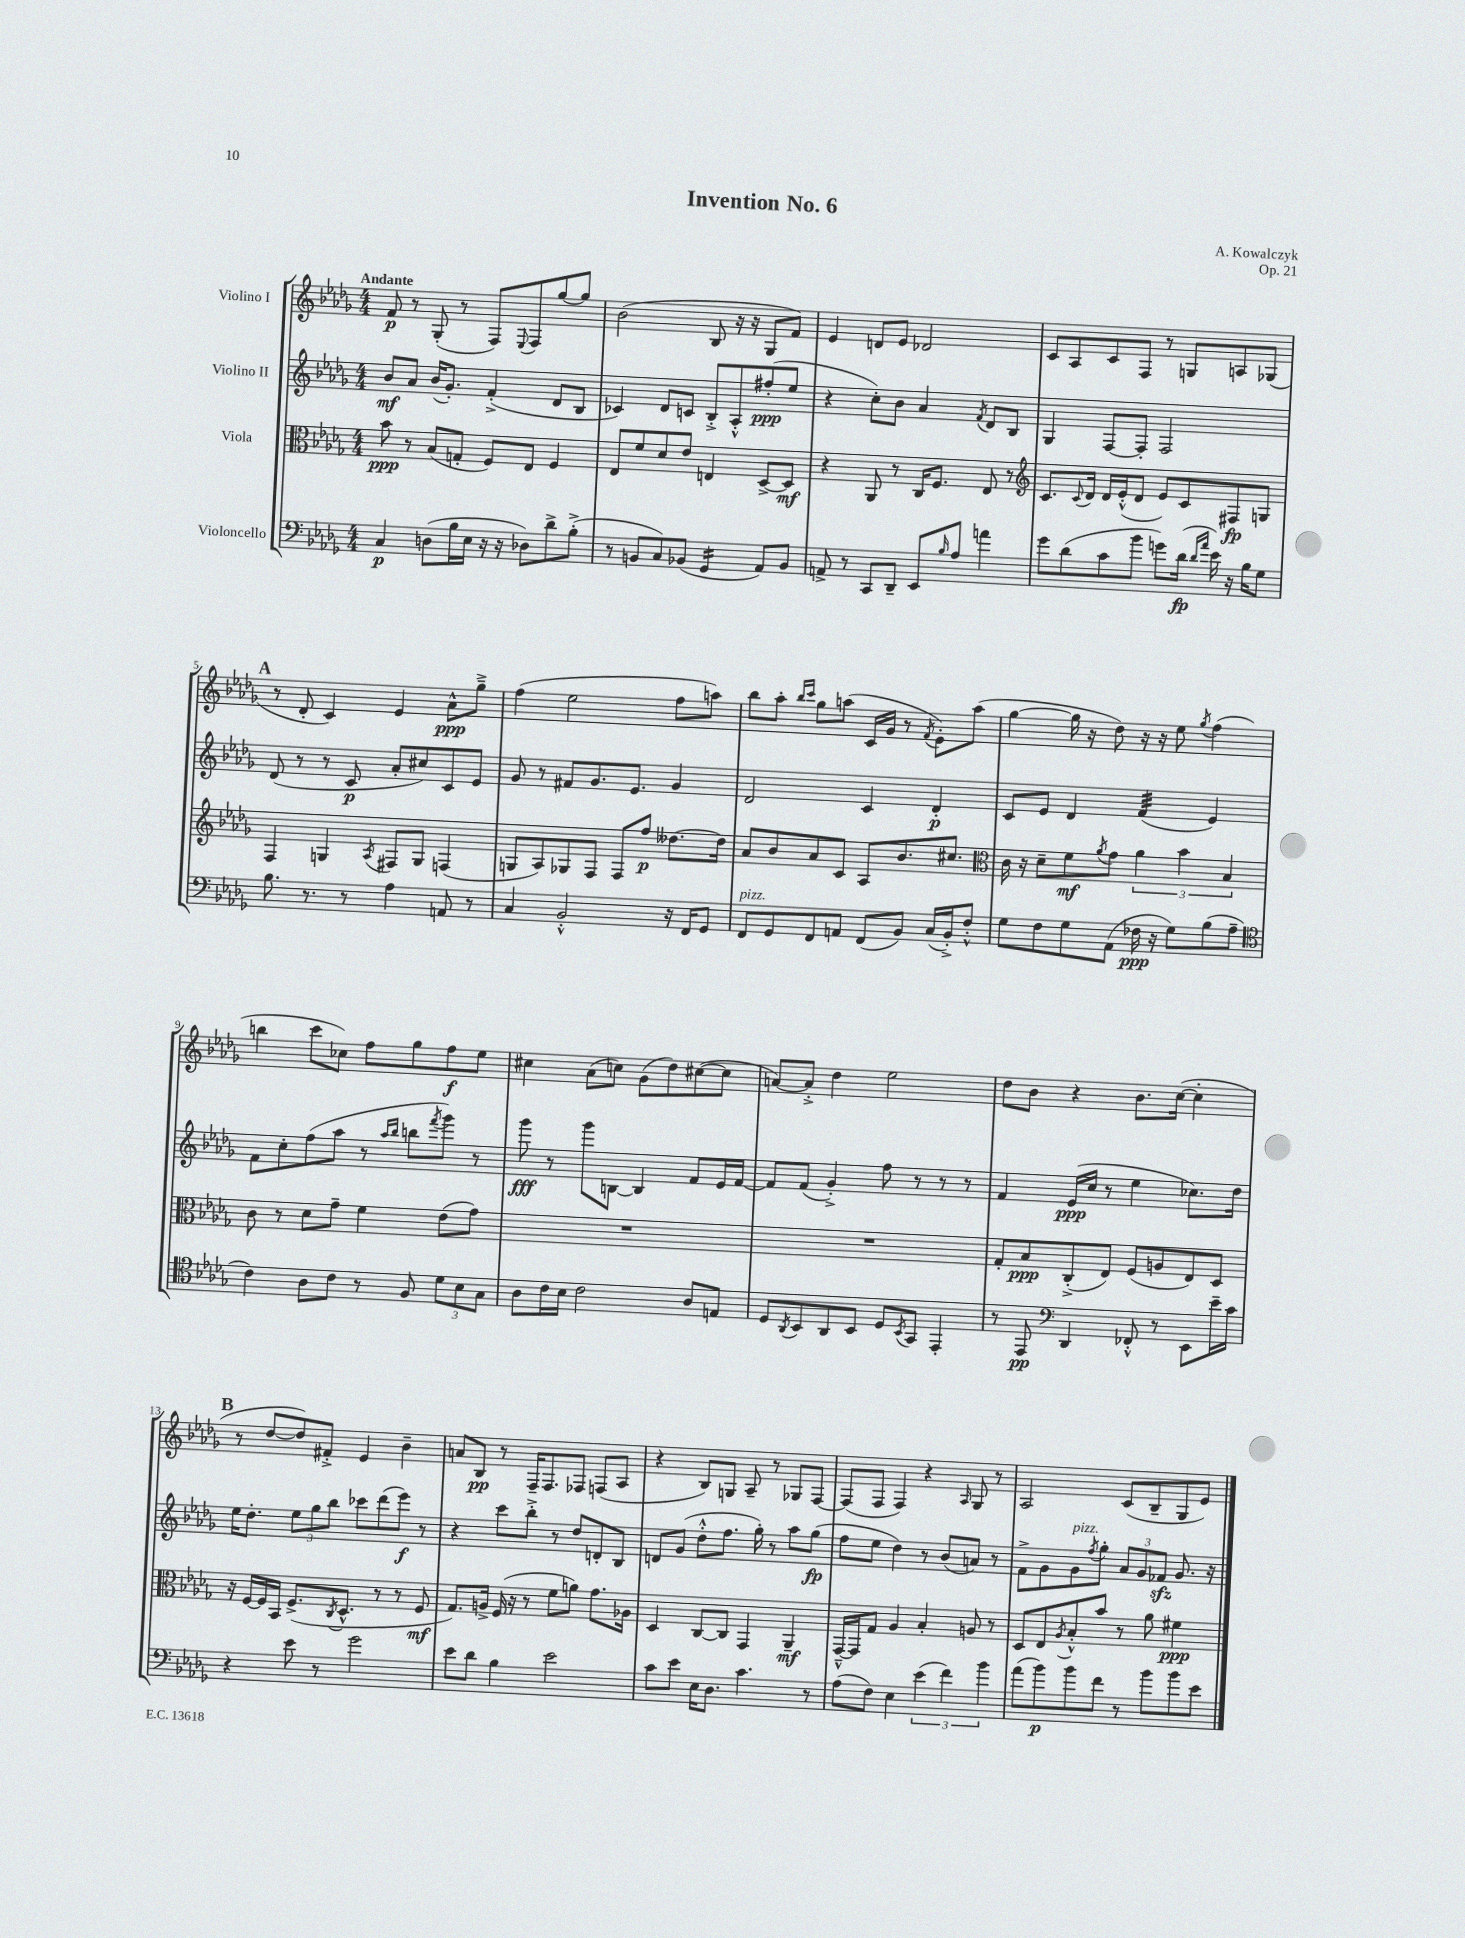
\header { title = "Invention No. 6" composer = "A. Kowalczyk" opus = "Op. 21" }
<<
\new StaffGroup <<
\new Staff = "s0" \with { instrumentName = "Violino I" } {
    \clef treble \key des \major \numericTimeSignature \time 4/4 \tempo "Andante"
    f'8\p r8 ges8-.( r8 f8) \appoggiatura { ees8 } f8 ges''8~ ges''8 |
    bes'2( bes8 r16 r16 ges8 f'8) |
    ees'4 d'8 ees'8 des'2 |
    c'8 aes8 c'8 f8 r8 g8 a8 ges8( |
    \mark \markup { \bold "A" } r8 des'8-. c'4) ees'4 aes'8-^\ppp ges''8---> |
    f''4( ees''2 f''8 a''8) |
    bes''8 aes''8-. \grace { bes''16 c'''16 } ges''8 a''8( c'16 ges'16 r8 \acciaccatura { f'8 } ees'8-.) a''8( |
    ges''4~ ges''16 r16 des''8) r16 r16 ees''8 \acciaccatura { ges''8 } f''4( |
    b''4 c'''8 ces''8) f''8 ges''8 f''8\f ees''8 |
    cis''4 aes'8( c''8) ges'8( des''8) cis''8~( cis''8 |
    a'8~) a'8-.-> des''4 ees''2 |
    des''8 bes'8 r4 bes'8. c''16~( c''4-. |
    \mark \markup { \bold "B" } r8 des''8~ des''8) fis'8-.-> ees'4 bes'4-- |
    a'8 bes8\pp r8 f16-- f8. fes8 f8( aes8 |
    r4 bes8) g8 aes8-- r8 ges8 f8~ |
    f8( f8 f4) r4 \grace { aes16 } ges8 r8 |
    aes2 c'8( bes8-- ges8 ees'8) \bar "|." |
}
\new Staff = "s1" \with { instrumentName = "Violino II" } {
    \clef treble \key des \major \numericTimeSignature \time 4/4
    bes'8\mf aes'8 bes'16( ges'8.-.) f'4-.->( des'8 bes8 |
    ces'4) des'8 c'8 bes8-.-> aes8-.-^ fis''8-.\ppp( ees''8 |
    r4 c''8-.) bes'8 aes'4 \acciaccatura { f'8 } des'8 bes8 |
    ges4 f8~ f8-. f2 |
    \mark \markup { \bold "A" } des'8( r8 r8 c'8\p aes'8-. cis''8) c'8 ees'8 |
    ges'8 r8 fis'8 ges'8. ees'8. ges'4 |
    des'2 c'4 des'4-.\p |
    c'8 ees'8 des'4 f'4:32( ees'4) |
    f'8 c''8-. f''8( aes''8 r8 \grace { aes''16 bes''16 } b''8 \acciaccatura { f'''8 } ges'''8) r8 |
    ges'''8\fff r8 ges'''8 b8~ b4 f'8 ees'16 f'16~ |
    f'8 f'8( ges'4-.->) f''8 r8 r8 r8 |
    f'4 ees'16\ppp( c''16 r8 ees''4 ces''8.) des''16 |
    \mark \markup { \bold "B" } ees''16 des''8.-. \tuplet 3/2 { ees''8 ges''8 bes''8 } ces'''8 des'''8( ees'''8\f) r8 |
    r4 c'''8 bes''8-.-> r8 des''8 d'8-. bes8 |
    d'8 ges'8( des''8-.-^ f''8. ges''16-.) r8 aes''8 ges''8\fp( |
    f''8 ees''8 des''4) r8 bes'8( a'8) r8 |
    f'8-> ges'8 ges'8^\markup { \italic "pizz." } \acciaccatura { f''8 } ges''8-. \tuplet 3/2 { aes'8 ges'8 fes'8\sfz } ges'8. r16 \bar "|." |
}
\new Staff = "s2" \with { instrumentName = "Viola" } {
    \clef alto \key des \major \numericTimeSignature \time 4/4
    bes'8\ppp r8 bes8( g8-. f8) ees8 f4 |
    ees8 f'8 des'8 ees'8 e4 des8~-> des8\mf |
    r4 aes,8 r8 c16 f8. ees8 r8 |
    \clef treble c'8. \appoggiatura { c'8 } des'16 des'16 ees'16-.-^( des'8 ees'8) c'8 fis8\fp g8 |
    \mark \markup { \bold "A" } f4 g4 \acciaccatura { aes8 } fis8 g8 f4( |
    g8 aes8) ges8 f8 f8 f''8\p deses''8.~ deses''16 |
    aes'8 bes'8 aes'8 c'8 aes8 bes'8. cis''8. |
    \clef alto c'16 r16 des'8-- f'8\mf \acciaccatura { aes'8 } ges'8 \tuplet 3/2 { aes'4 bes'4 bes4 } |
    c'8 r8 des'8 ges'8-- f'4 ees'8( ges'8) |
    R1 |
    R1 |
    ges8-. bes8\ppp c8-.->( ees8) f8( a8 ees8) des8 |
    \mark \markup { \bold "B" } r16 f16~ f16 bes,16 f8.->( \acciaccatura { c8 } des8.-^ r8 r8 f8\mf |
    ges8.) a16-> f16( r16 r8 f'8 a'8) ges'8. aes16 |
    des4 c8~ c8 ges,4 aes,4--\mf |
    ges,16~---^ ges,16 ges8 aes4 bes4-. a8 r8 |
    des8 ees8 \acciaccatura { aes8 } bes8-.-^ bes'8 r8 aes'8 fis'4\ppp \bar "|." |
}
\new Staff = "s3" \with { instrumentName = "Violoncello" } {
    \clef bass \key des \major \numericTimeSignature \time 4/4
    c4\p d8( bes16 ees16 r16 r16 des8) des'8-> bes8-.->( |
    r8 b,8 c8) bes,8( ges,4:16 aes,8) bes,8 |
    a,8-> r8 c,8 des,8-- ees,8 \grace { bes16 } aes8 a'4 |
    ges'8 des'8( c'8 bes'8 g'8) des'16\fp( \grace { des'16 aes'16 } ees'16) r16 bes16 ges8 |
    \mark \markup { \bold "A" } bes8. r8. r8 aes4 a,8 r8 |
    c4 bes,2-.-^ r16 f,16 ges,8 |
    f,8^\markup { \italic "pizz." } ges,8 f,8 a,8 f,8( bes,8) c16( bes,16-.->) f8-.-^ |
    ges8 f8 ges8 aes,8( fes16\ppp r16 ges8) bes8( aes8-- |
    \clef tenor c'4) aes8 c'8 r8 f8 \tuplet 3/2 { des'8 bes8 ges8 } |
    aes8 c'16 bes16 c'2 aes8 e8 |
    des8 \acciaccatura { aes,8 } bes,8 aes,8 bes,8 des8 \acciaccatura { bes,8 } ges,8 ees,4-. |
    r8 ees,8\pp \clef bass des,4 fes,8-.-^ r8 ees,8 ees'16-- c'16 |
    \mark \markup { \bold "B" } r4 ees'8 r8 ges'2 |
    ees'8 des'8 bes4 ees'2 |
    c'8 ees'8 ees16 des8. c'4. r8 |
    aes8( f8) ees4 \tuplet 3/2 { ees'4( f'4) bes'4 } |
    aes'8( bes'8\p) bes'8 f'8 r8 bes'8 bes'8 ees'8 \bar "|." |
}
>>
>>
